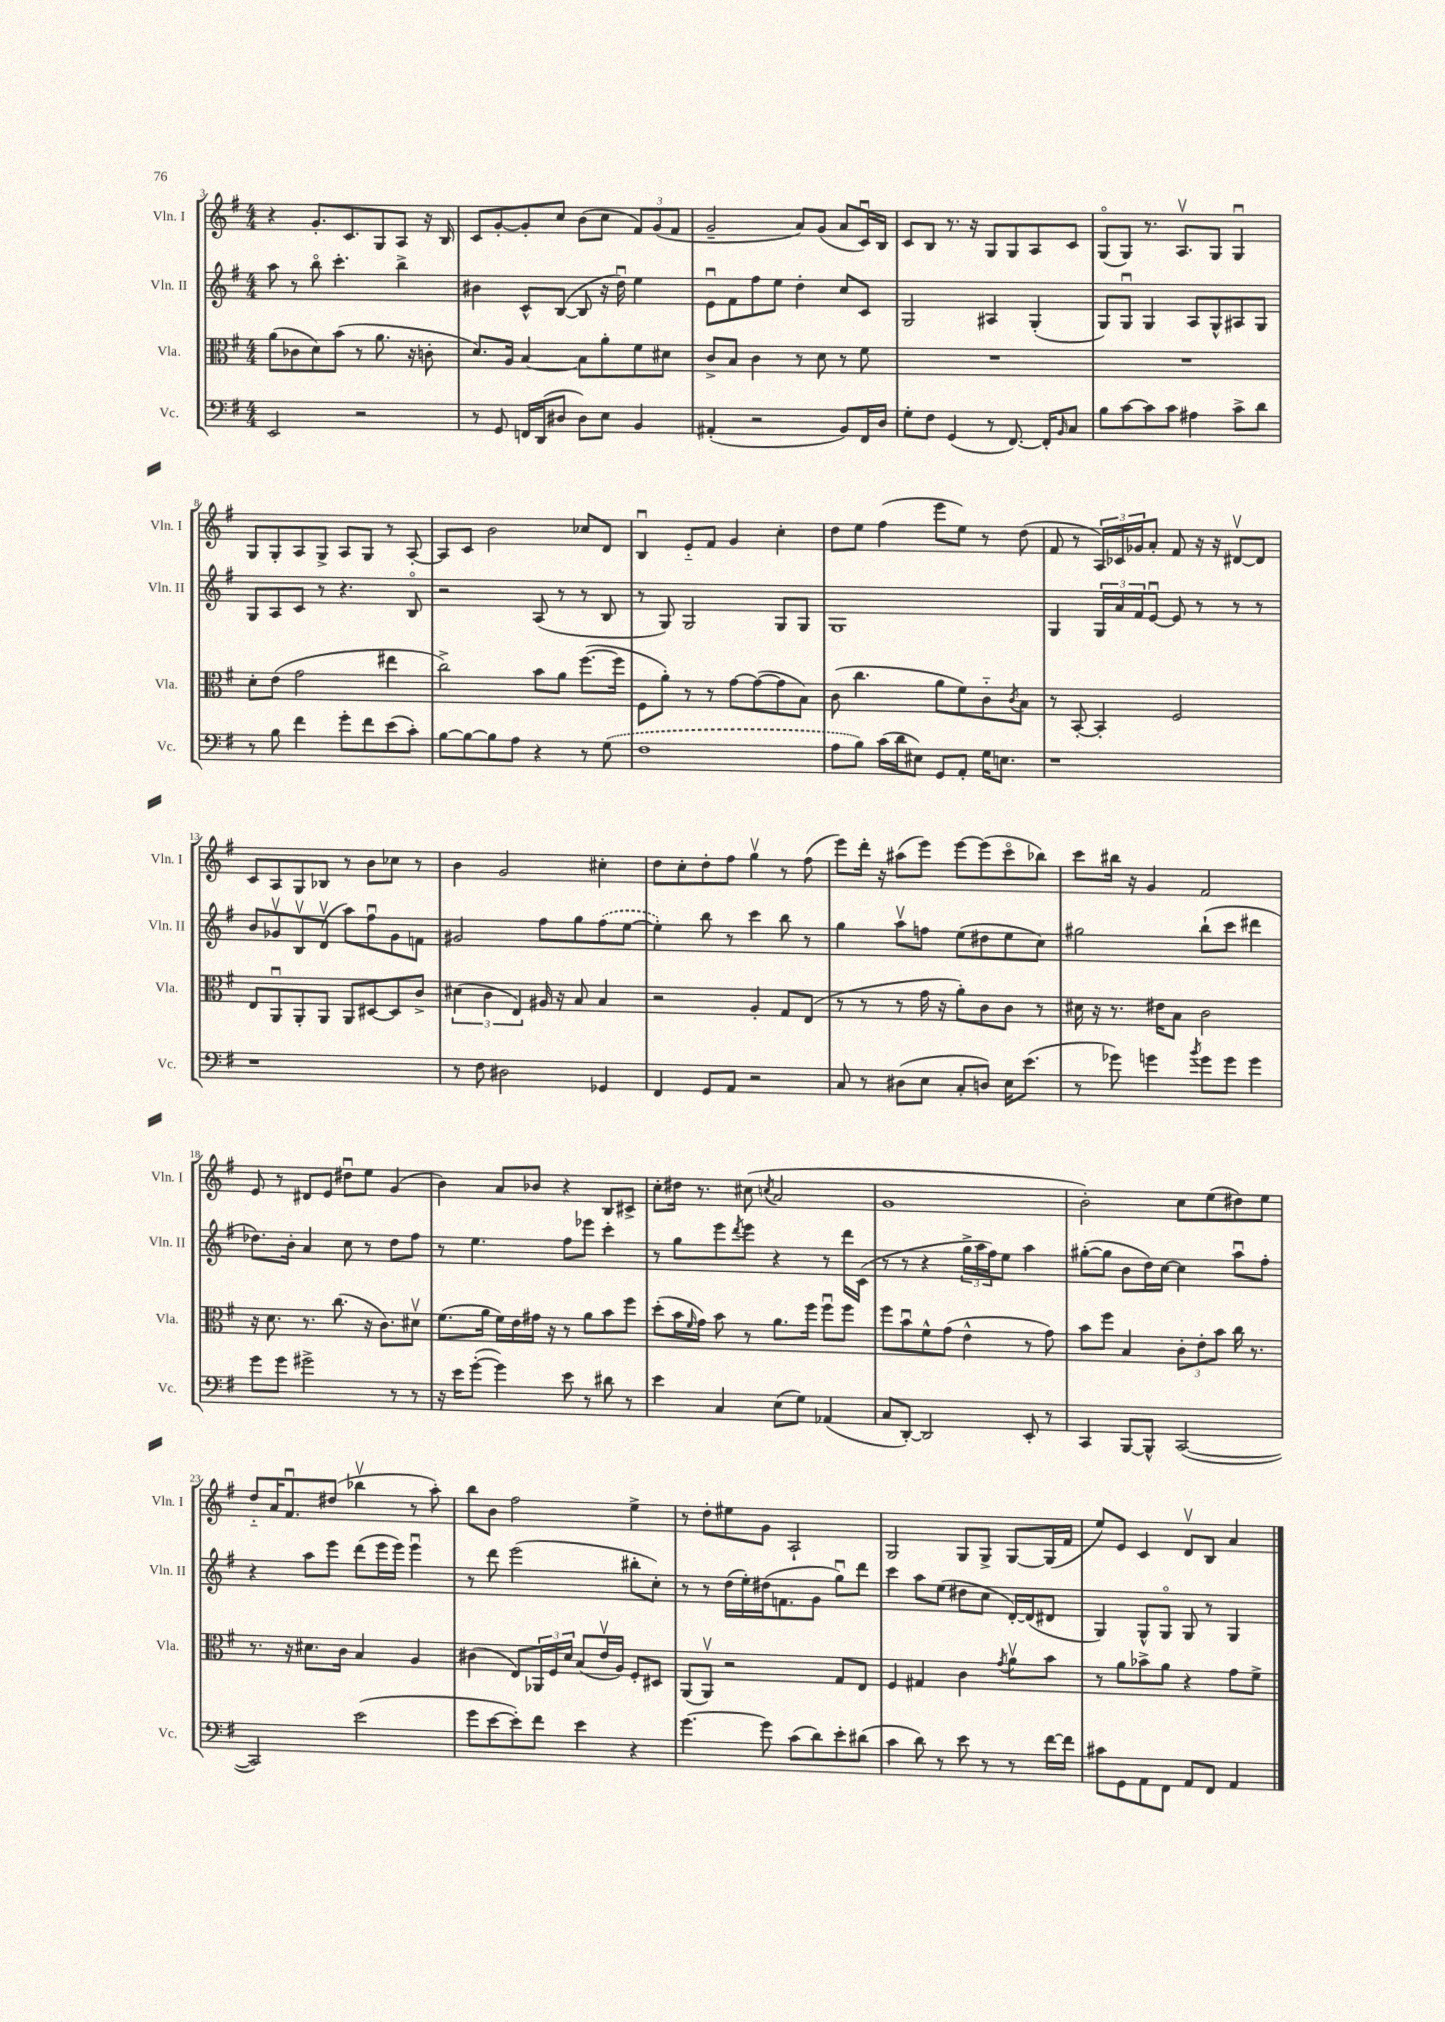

**kern	**kern	**kern	**kern
*staff4	*staff3	*staff2	*staff1
*clefF4	*clefC3	*clefG2	*clefG2
*k[f#]	*k[f#]	*k[f#]	*k[f#]
*M4/4	*M4/4	*M4/4	*M4/4
2EE/	(8a\L	8aa\	4r
.	8c-\	8r	.
.	8d\)	8bbo\	8.g'/L
.	(8b\J	4.ccc'\	.
.	.	.	8.c/
2r	8r	.	.
.	8.a\	.	8G/
.	.	4bb^\	8A/J
.	16r	.	.
.	8c'\	.	16r
.	.	.	16B/
=	=	=	=
8r	8.d/L)	4b#\	8c/L
8GG/	.	.	[8g'/
.	16A/Jk	.	.
16FF/LL	[4B/	8c^^/L	8g'/]
(16DD/J	.	.	.
8D#/J	.	([8B/J	8cc/J
8D#\L)	8B\]L	8B/]	(8b\L
8E\J	8a'\	16r	8cc\J
.	.	16ddu\)	.
4BB/	8f#\	4ee\	12f#/L)
.	.	.	(12g/
.	8d#\J	.	.
.	.	.	12f#/J
=	=	=	=
(4AA#'/	8c^/L	8eu\L	2g~/
.	8B/J	8f#\	.
2r	4c\	8ff#\	.
.	.	8ee\J	.
.	8r	4dd'\	8a/L)
.	8d\	.	(8g/J
8BB/L)	8r	8cc/L	8a/L
16FF#/L	8f#\	8c/J	16cu/L)
16D/JJ	.	.	16B/JJ
=	=	=	=
8G'\L	1r	2G/	8c/L
8F#\J	.	.	8B/J
(4GG/	.	.	8.r
.	.	.	16r
8r	.	4A#/	8G/L
[8.FF#/)	.	.	8G/
.	.	(4G'/	8A/
16FF#'/]LK	.	.	.
16qqBB/	.	.	.
8C/J	.	.	8c/J
=	=	=	=
8B\L	1r	8G/L)	(8Go/L
[8c\	.	8Gu/J	8G/J)
8c\]	.	4G/	8.r
8c\J	.	.	.
.	.	.	8.Av/L
4A#\	.	8A/L	.
.	.	8G^^/	8G/J
8c^\L	.	8A#/	4Gu/
8d\J	.	8G/J	.
=	=	=	=
8r	8d'\L	8G/L	8G/L
8B\	(8e\J	8A/	8G'/
4f#\	2g\	8c/J	8A/
.	.	8r	8G^/J
8g'\L	.	4.r	8A/L
8f#\	.	.	8G/J
(8e\	4ee#\	.	8r
8c'\J)	.	8Bo/	[8A'/
=	=	=	=
[8B\L	2cc^\)	2r	8A/]L
8B\_	.	.	8c/J
8B\]	.	.	2b\
8A\J	.	.	.
4r	8b\L	(8A/	.
.	8a\J	8r	.
8r	([8.ff#\L	8r	8cc-/L
(8G\	.	8B/	8d/J
.	16ff#\]Jk	.	.
=	=	=	=
1F#	8F#\L	8r	4Bu/
.	8a'\J)	8G/)	.
.	8r	2G/	8e'~/L
.	8r	.	8f#/J
.	[8g\L	.	4g/
.	(8g\_	.	.
.	8g\]	8G/L	4cc'\
.	8B\J)	8G/J	.
=	=	=	=
8A\L	(8c\	1G	8dd\L
8B\J)	4.cc\	.	8ee\J
(16c\LL	.	.	(4ff#\
16d\J	.	.	.
8E#\J)	.	.	.
8GG/L	8a\L	.	8eee\L
8AA'/J	8f#\)	.	8ee\J)
16G\LK	8c'~\	.	8r
8.E\J	.	.	.
.	8qc/	.	.
.	8B\J	.	(8dd\
=	=	=	=
1r	8r	4G/	8f#/
.	[8BB'/	.	8r
.	4BB'/]	24G/LL	24A/LL)
.	.	24a/	24c-/
.	.	24f#/J	24g-/J
.	.	[8eu/J	8a'/J
.	2F#/	8e/]	8f#/
.	.	8r	16r
.	.	.	16r
.	.	8r	[8d#v/L
.	.	8r	8d#/]J
=	=	=	=
1r	8E/L	8b/L	8c/L
.	8AAu/	8g-v/	8A/
.	8AA'/	8Bv/	8G/
.	8AA/J	(8dv/J	8B-/J
.	8AA/L	8aa\L)	8r
.	[8D#/	8ff#u\	8b\L
.	8D#/]	8g-\	8cc-\J
.	8c^/J	8f\J	8r
=	=	=	=
8r	(6d#\	2g#/	4b\
8F#\	.	.	.
.	6c\	.	.
2D#\	.	.	2g/
.	6E/)	.	.
.	16A#/	8ff#\L	.
.	16r	.	.
.	8B/	8gg\	.
4GG-/	4B/	(8ff#\	4cc#'\
.	.	[8ee\J	.
=	=	=	=
4FF#/	2r	4ee'\])	8dd\L
.	.	.	8cc'\
8GG/L	.	8bb\	8dd'\
8AA/J	.	8r	8ff#\J
2r	4A'/	4ccc\	4ggv\
.	8G/L	8bb\	8r
.	(8E/J	8r	(8ff#\
=	=	=	=
8C/	8r	4gg\	8eee\L)
8r	8r	.	16ddd'\Jk
.	.	.	16r
(8D#\L	8r	8aav\L	(8aa#\L
8E\J	16g\	8ff\J	8eee\J)
.	16r	.	.
8C'/L	8a'\L)	(8ee\L	[8eee\L
8D/J)	8c\	8dd#\	(8eee\]
16E\LK	8c\J	8ee\	8ccco\
(8.e\J	.	.	.
.	8r	8cc\J)	8bb-\J)
=	=	=	=
8r	16d#\	2gg#\	8ccc\L
.	16r	.	.
8g-\)	8.r	.	16bb#\Jk
.	.	.	16r
4g\	.	.	4g/
.	16e#\LK	.	.
.	8B\J	.	.
8qb/	.	.	.
8g\L	2c\	(8bb`\L	2f#/
8g\J	.	8ccc\J	.
4g\	.	4ddd#\	.
=	=	=	=
8g\L	16r	8.dd-\L)	8e/
.	8.d\	.	.
8g\J	.	.	8r
.	.	16b'\Jk	.
2g#^\	8.r	4a/	8d#/L
.	.	.	8e/J
.	(8.cc\	.	.
.	.	8cc\	8dd#u\L
.	16r	8r	8ee\J
.	8.c\L)	.	.
8r	.	8dd-\L	(4g/
8r	8d#v\J	8ff#\J	.
=	=	=	=
16r	(8.f#\L	8r	4b\)
16e\LK	.	.	.
([8g'\J	.	4.ee\	.
.	16a\Jk	.	.
4g\])	16f#\LL)	.	8a/L
.	16e\	.	.
.	16g#\JJ	.	8b-/J
.	16r	.	.
8e\	8r	8ff#\L	4r
8r	8a\L	8eee-\J	.
8d#\	8b\	4ccc'\	8B/L
8r	8ff#\J	.	8c#^/J
=	=	=	=
4e\	(8dd'\L	8r	8cc'\L
.	16b\L	8gg\L	16dd#\Jk
.	16qqf#/	.	.
.	16g\JJ)	.	8.r
4C/	8b\	8eee\	.
.	.	8qddd/	.
.	8r	8eee\J	(8cc#\
.	.	.	8qcc/
(8E\L	8.a\L	4r	2a/
8G\J)	.	.	.
.	16ff#\Jk	.	.
(4AA-/	8ff#u\L	8r	.
.	8ff#\J	16ddd\LL	.
.	.	(16c\JJ	.
=	=	=	=
8C/L	8ff#\L	8r	1g
[8DD'/J)	8bu\	8r	.
2DD/]	8f#^^\	4r	.
.	(8g\J	.	.
.	4e^^\	24gg^\LL	.
.	.	24aa\	.
.	.	24ff#\J)	.
.	.	8ee\J	.
8EE'/	8r	4aa\	.
8r	8g\)	.	.
=	=	=	=
4CC/	8b\L	([8gg#'\L	2b'\)
.	8ff#\J	8gg#\]J	.
[8BBB/L	4B/	8b\L	.
8BBB^^/]J	.	16dd\L)	.
.	.	[16cc\JJ	.
([2CC/	12c'\L	4cc\]	8cc\L
.	12e'\	.	.
.	.	.	(8ee\
.	12b\J	.	.
.	16cc\	8aau\L	8dd#\)
.	8.r	.	.
.	.	8ff#'\J	8ee\J
=	=	=	=
2CC/])	8.r	4r	8dd'~/L
.	.	.	16a/K
.	16r	.	8.f#u/
.	8.d#\L	8aa\L	.
.	.	8eee\J	(8dd#/J
.	16c\Jk	.	.
(2e\	4B/	(8ddd\L	4bb-v\
.	.	16eee\L	.
.	.	16eee\JJ)	.
.	4A/	4eeeu\	8r
.	.	.	8aa'\)
=	=	=	=
8g\L	(4c#\	8r	8bb\L
[8e\	.	8ddd\	8b\J
8e'\])	8E/L)	(2eee\	2ff#\
8f#\J	24AA-/L	.	.
.	24F#/	.	.
.	24d/JJ	.	.
4e\	(8B/L	.	.
.	16ev/L	.	.
.	16A/JJ)	.	.
4r	8F#'/L	8bb#'\L	4ee^\
.	8D#/J	8cc'\J)	.
=	=	=	=
[4.g\	(8AA/L	8r	8r
.	8AAv/J)	8r	8dd'\L
.	2r	(16dd\LL	8ee#\
.	.	16ee'\)	.
8g\]	.	(16dd#\J	8g\J
.	.	8.f\	.
(8c\L	.	.	2A`/
8d\)	.	8g\J	.
8e'\	8G/L	8ggu\L)	.
(8d#\J	8E/J	8ddd\J	.
=	=	=	=
4c\	4F#/	4ccc\	2G/
8d\)	4G#/	8aa\L	.
8r	.	(8ee\J	.
8e\	4c\	8dd#\L	8G/L
8r	.	8cc\J	8G^/J
.	8qg/	.	.
8r	8av\L	[16d'/LL)	[8G/L
.	.	(16d/]J	.
[16f#\LL	8b\J	8d#/J	(16G/]L
16f#\]JJ	.	.	16f#/JJ
=	=	=	=
8c#\L	8r	4G/)	8ee/L)
8GG\	8a\L	.	8e/J
8AA\	8b-^\	8G^^/L	4c/
8FF#\J	8a\J	8Go/J	.
8AA/L	4r	8G/	8dv/L
8FF#/J	.	8r	8B/J
4AA/	8g\L	4G/	4a/
.	8f#^\J	.	.
==	==	==	==
*-	*-	*-	*-
